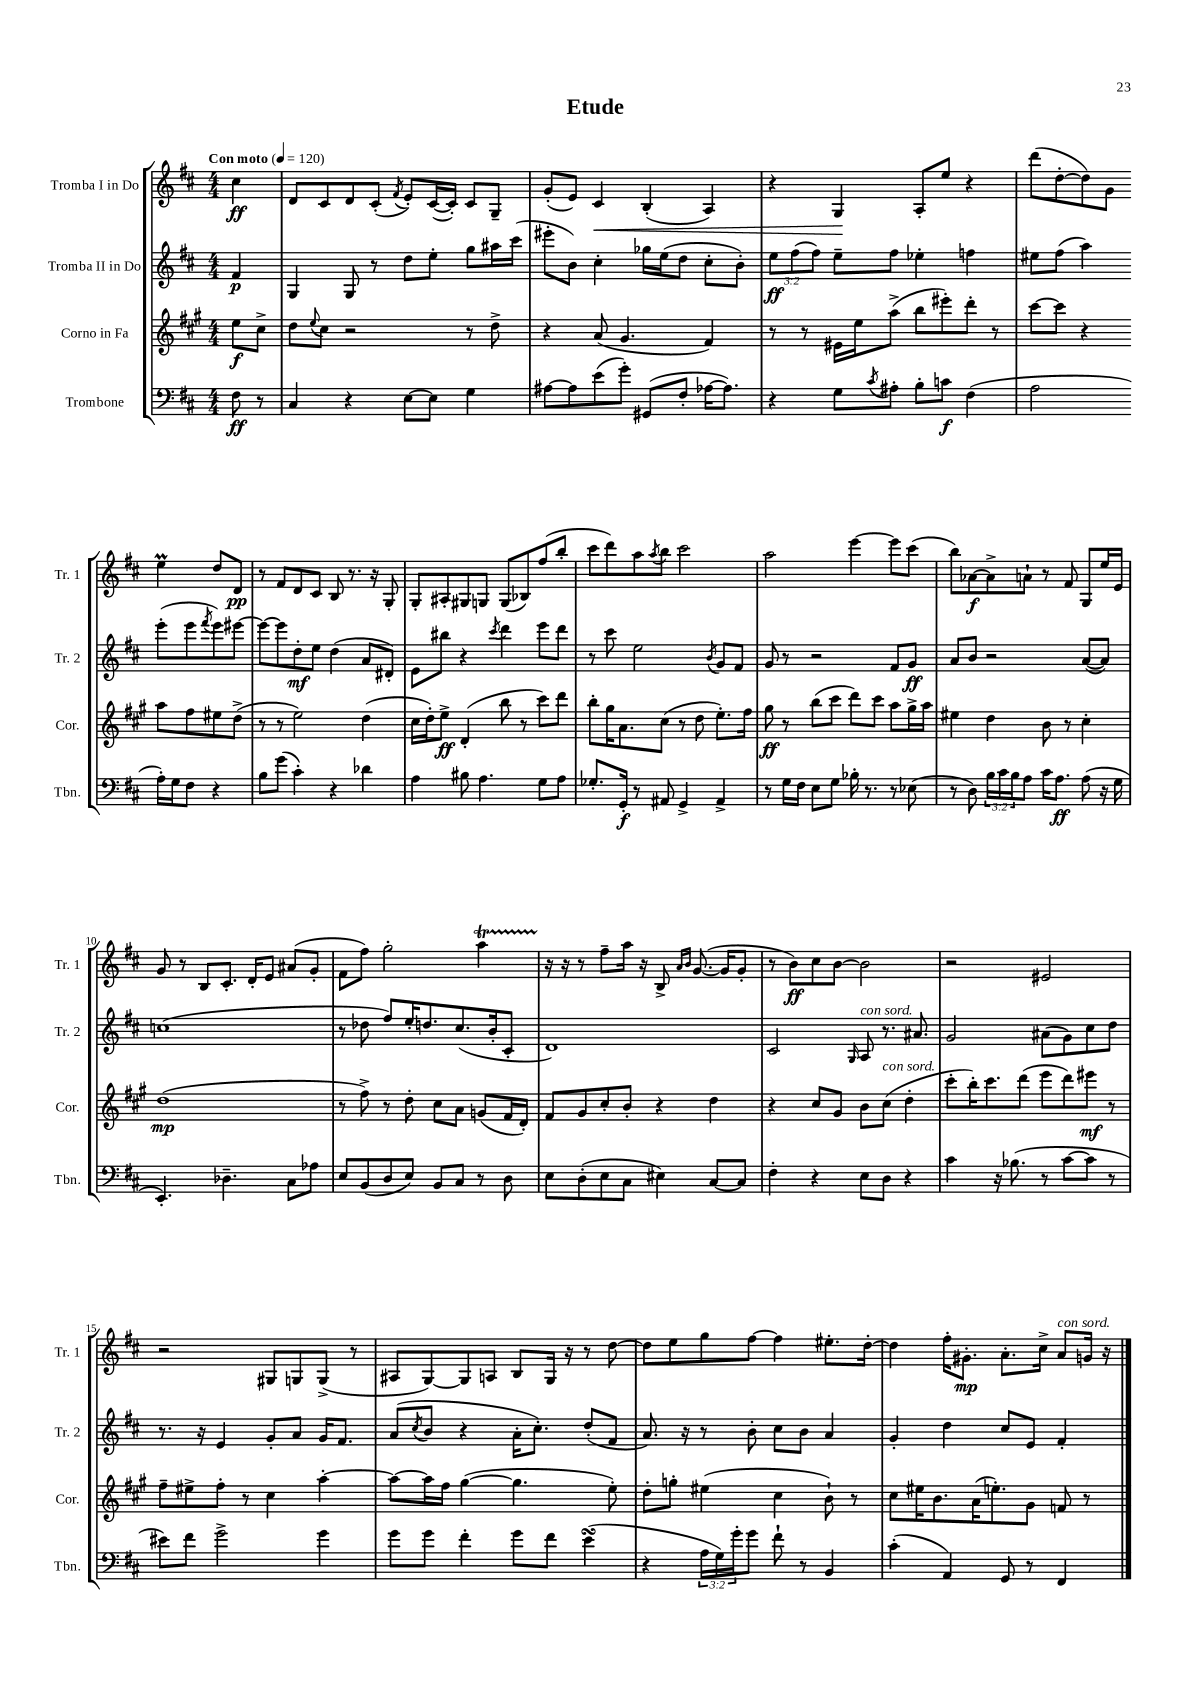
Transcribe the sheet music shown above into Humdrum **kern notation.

**kern	**kern	**kern	**kern
*staff4	*staff3	*staff2	*staff1
*clefF4	*clefG2	*clefG2	*clefG2
*k[f#c#]	*k[f#c#g#]	*k[f#c#]	*k[f#c#]
*M4/4	*M4/4	*M4/4	*M4/4
*MM120	*MM120	*MM120	*MM120
8F#	8ee	4f#	4cc#
8r	8cc#^	.	.
=	=	=	=
4C#	8dd	4G	8d
.	8qqee	.	.
.	8cc#	.	8c#
4r	2r	8G	8d
.	.	8r	(8c#'
.	.	.	8qf#
[8E	.	8dd	8e')
8E]	.	8ee'	([16c#
.	.	.	16c#'])
4G	8r	8gg	8c#
.	8dd^	16aa#	8G~
.	.	(16ccc#	.
=	=	=	=
[8A#	4r	8eee#'	(8g'
8A#]	.	8b)	8e)
(8e	(8a	4cc#'	4c#
8g')	4.g#	.	.
(8GG#	.	16gg-	(4B'
.	.	(16ee	.
8F#'	.	8dd	.
[16A-	4f#)	8cc#'	4A)
8.A-])	.	.	.
.	.	8b')	.
=	=	=	=
4r	8r	12ee	4r
.	.	(12ff#	.
.	8r	.	.
.	.	12ff#)	.
8G	16e#	8ee~	4G
.	16ee	.	.
8qc#	.	.	.
8A#'	(8aa^	8ff#	.
8B'	8bb	4ee-'	8A'
8c	8eee#')	.	8ee
(4F#	8ddd'	4ff	4r
.	8r	.	.
=	=	=	=
2A	[8ccc#	8ee#	(8ddd
.	8ccc#]	(8ff#	[8dd'
.	4r	4aa)	8dd])
.	.	.	8g
16A')	8aa	(8eee'	4ee
16G	.	.	.
8F#	8ff#	8eee	.
.	.	8qfff#	.
4r	8ee#	8eee)	8dd
.	(8dd^	[8eee#	8d
=	=	=	=
8B	8r	8eee#_	8r
(8g	8r	8eee#]	8f#
4c#')	2ee)	8dd'	8d
.	.	8ee	8c#
4r	.	(4dd	8B
.	.	.	8.r
4d-	(4dd	8a	.
.	.	.	16r
.	.	8d#')	8G'
=	=	=	=
4A	16cc#	8e	8G'
.	16dd')	.	.
.	8ee^	8bb#	8A#'
8B#	(4d'	4r	8G#
4.A	.	.	8G
.	.	8qccc#	.
.	8bb	4ddd	(8G
.	8r	.	8B-)
8G	8ccc#)	8eee	(8ff#
8A	8ddd	8ddd	8bb'
=	=	=	=
8.G-'	8bb'	8r	8ccc#
.	16gg#	8ccc#	8ddd)
16GG'	8.a	.	.
8r	.	2ee	8aa
.	.	.	8qaa
8AA#	(8cc#	.	8bb
4GG^	8r	.	2ccc#
.	8dd	.	.
.	.	8qb	.
4AA#^	8.ee')	8g	.
.	.	8f#	.
.	16ff#	.	.
=	=	=	=
8r	8gg#	8g	2aa
16G	8r	8r	.
16F#	.	.	.
8E	(8bb	2r	.
8G	8ccc#	.	.
16B-'	8ddd)	.	[4eee
8.r	.	.	.
.	8ccc#	.	.
8r	8aa	8f#	8eee]
(8E-	16gg#^	8g	(8ccc#
.	16aa	.	.
=	=	=	=
8r	4ee#	8a	8bb)
8D)	.	8b	[8a-
24B	4dd	2r	8a-^]
24c#	.	.	.
24B	.	.	.
8A	.	.	8a`
16c#	8b	.	8r
8.A	.	.	.
.	8r	.	8f#
(8A	4cc#'	([8a	8G
16r	.	8a])	16ee
16G	.	.	16e
=	=	=	=
4.EE')	(1dd	(1cc	8g
.	.	.	8r
.	.	.	8B
4.D-~	.	.	8.c#'
.	.	.	16d'
.	.	.	8e
8C#	.	.	(8a#
8A-	.	.	8g'
=	=	=	=
8E	8r	8r	8f#
(8BB	8ff#^)	8dd-	8ff#)
8D	8r	8ff#)	2gg'
8E)	8dd'	16ee'	.
.	.	8.dd	.
8BB	8cc#	.	.
8C#	8a	(8.cc#	.
8r	(8g	.	4aa
.	.	16b'	.
8D	16f#	8c#'	.
.	16d')	.	.
=	=	=	=
8E	8f#	1d)	16r
.	.	.	16r
(8D'	8g#	.	8r
8E	8cc#'	.	8ff#~
8C#	8b'	.	16aa
.	.	.	16r
4E#)	4r	.	8B^
.	.	.	16qqa
.	.	.	16qqb
.	.	.	([8.g
[8C#	4dd	.	.
.	.	.	16g]
8C#]	.	.	8g'
=	=	=	=
4F#'	4r	2c#	8r
.	.	.	8b)
4r	8cc#	.	8cc#
.	8g#	.	[8b
.	.	16qqG	.
8E	8b	8A	2b]
8D	(8cc#	8.r	.
4r	4dd'	.	.
.	.	8.a#	.
=	=	=	=
4c#	8ccc#'	2g	2r
.	16bb')	.	.
.	8.ccc#	.	.
16r	.	.	.
(8.B-	.	.	.
.	(8ddd	.	.
8r	8eee	(8a#	2e#
[8c#	8ddd)	8g)	.
8c#]	8eee#	8cc#	.
8r	8r	8dd	.
=	=	=	=
8e#)	8ff#~	8.r	2r
8f#	8ee#^	.	.
.	.	16r	.
2g^	8ff#'	4e	.
.	8r	.	.
.	4cc#	8g'	8G#
.	.	8a	8G
4g	[4aa'	16g	(8G^
.	.	8.f#	.
.	.	.	8r
=	=	=	=
8g	8aa_	(8a	8A#
.	.	8qcc#	.
8g	16aa]	8b	[8G)
.	16ff#	.	.
4f#'	([4gg#	4r	8G]
.	.	.	8A
8g	4.gg#]	16a'	8B
.	.	8.cc#')	.
8f#	.	.	16G
.	.	.	16r
(4e	.	(8dd'	8r
.	8ee')	8f#	[8dd
=	=	=	=
4r	8dd'	8.a)	8dd]
.	8gg'	.	8ee
.	.	16r	.
24A	(4ee#	8r	8gg
24G)	.	.	.
24g'	.	.	.
8g	.	8b'	[8ff#
8f#`	4cc#	8cc#	4ff#]
8r	.	8b	.
4BB	8b`)	4a	8.ee#'
.	8r	.	.
.	.	.	[16dd'
=	=	=	=
(4c#'	8cc#	4g'	4dd]
.	16ee#	.	.
.	8.b	.	.
4AA)	.	4dd	16ff#'
.	.	.	8.g#'
.	(16a	.	.
.	8.ee')	.	.
8GG	.	8cc#	8.a'
8r	8g#	8e	.
.	.	.	16cc#^
4FF#	8f	4f#'	8a
.	8r	.	16g
.	.	.	16r
==	==	==	==
*-	*-	*-	*-
